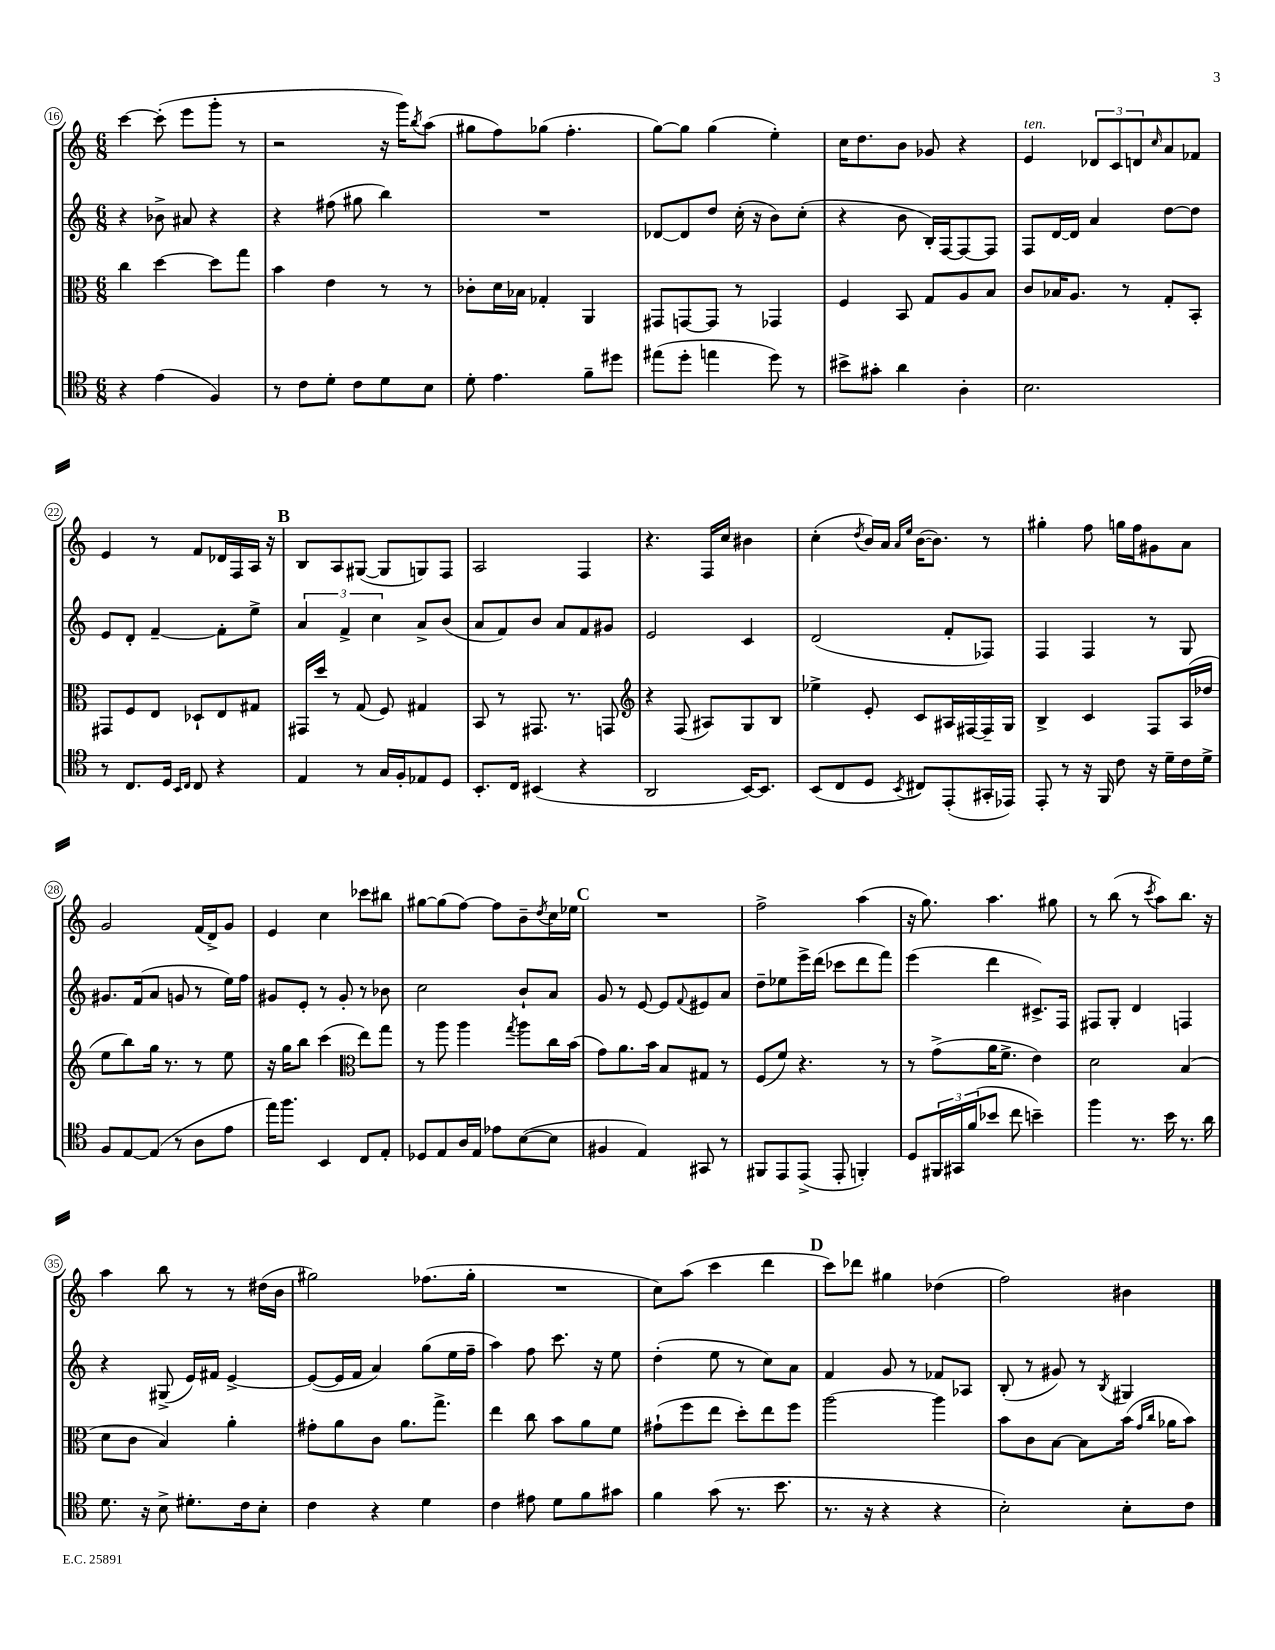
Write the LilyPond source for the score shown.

<<
\new StaffGroup <<
\new Staff = "s0" {
    \clef treble \key c \major \numericTimeSignature \time 6/8
    c'''4~ c'''8-.( e'''8 g'''8-. r8 |
    r2 r16 g'''16) \acciaccatura { b''8 } a''8( |
    gis''8 f''8) ges''8( f''4.-. |
    g''8~) g''8 g''4( e''4-.) |
    c''16 d''8. b'8 ges'8 r4 |
    e'4^\markup { \italic "ten." } \tuplet 3/2 { des'8 c'8 d'8 } \grace { c''16 } a'8 fes'8 |
    e'4 r8 f'8 des'16 f16 a16 r16 |
    \mark \markup { \bold "B" } b8 a8 gis8~( gis8 g8) f8 |
    a2 f4 |
    r4. f16 c''16 bis'4 |
    c''4-.( \acciaccatura { d''8 } b'16) a'16 \grace { a'16 e''16 } b'16~( b'8.) r8 |
    gis''4-. f''8 g''16 f''16 gis'8 a'8 |
    g'2 f'16( d'16->) g'8 |
    e'4 c''4 ces'''8 bis''8 |
    gis''8~ gis''8( f''8~) f''8 b'8-- \acciaccatura { d''8 } c''16 ees''16 |
    \mark \markup { \bold "C" } R2. |
    f''2-> a''4( |
    r16 g''8.) a''4. gis''8 |
    r8 b''8( r8 \acciaccatura { c'''8 } a''8) b''8. r16 |
    a''4 b''8 r8 r8 dis''16( b'16 |
    gis''2) fes''8.( gis''16-. |
    R2. |
    c''8) a''8( c'''4 d'''4 |
    \mark \markup { \bold "D" } c'''8) des'''8 gis''4 des''4( |
    f''2) bis'4 \bar "|." |
}
\new Staff = "s1" {
    \clef treble \key c \major \numericTimeSignature \time 6/8
    r4 bes'8-> ais'8 r4 |
    r4 fis''8( gis''8 b''4) |
    R2. |
    des'8~ des'8 d''8 c''16-.( r16 b'8) c''8-.( |
    r4 b'8 b16-.) f16~ f8~ f8 |
    f8 d'16~ d'16 a'4 d''8~ d''8 |
    e'8 d'8-. f'4~-- f'8-. e''8-> |
    \mark \markup { \bold "B" } \tuplet 3/2 { a'4 f'4-> c''4 } a'8-> b'8( |
    a'8 f'8) b'8 a'8 f'8 gis'8 |
    e'2 c'4 |
    d'2( f'8-. fes8) |
    f4 f4 r8 g8 |
    gis'8. f'16( a'8 g'8 r8 e''16) f''16 |
    gis'8 e'8-. r8 gis'8-. r8 bes'8 |
    c''2 b'8-! a'8 |
    \mark \markup { \bold "C" } g'8 r8 e'8~ e'8 \appoggiatura { f'8 } eis'8 a'8 |
    d''8-- ees''8 e'''16-> d'''16( ces'''8 d'''8 f'''8) |
    e'''4( d'''4 cis'8.->) f16 |
    fis8 g8-. d'4 f4 |
    r4 gis8->( e'16) fis'16 e'4~-> |
    e'8~( e'16 f'16 a'4) g''8( e''16 f''16-- |
    a''4) f''8 c'''8. r16 e''8 |
    d''4-.( e''8 r8 c''8) a'8 |
    \mark \markup { \bold "D" } f'4 g'8 r8 fes'8 aes8 |
    b8-.( r8 gis'8) r8 \acciaccatura { b8 } gis4 \bar "|." |
}
\new Staff = "s2" {
    \clef alto \key c \major \numericTimeSignature \time 6/8
    c''4 d''4~ d''8 g''8 |
    b'4 e'4 r8 r8 |
    ces'8-. d'16 bes16 ges4-. a,4 |
    gis,8 g,8~ g,8 r8 ges,4 |
    f4 b,8 g8 a8 b8 |
    c'8 bes16 a8. r8 g8-. b,8-. |
    gis,8 f8 e8 des8-! e8 gis8 |
    \mark \markup { \bold "B" } gis,16 d''16 r8 g8( f8) gis4 |
    b,8 r8 gis,8. r8. g,8 |
    \clef treble r4 f8( ais8) g8 b8 |
    ees''4-> e'8-. c'8 ais16 fis16~ fis16-- g16 |
    b4-> c'4 f8 a16( des''16 |
    e''8 b''8) g''16 r8. r8 e''8 |
    r16 g''16 b''8 c'''4( \clef alto e''8) g''8 |
    r8 a''8 a''4 \acciaccatura { g''8 } a''8 c''16 b'16( |
    \mark \markup { \bold "C" } g'8) a'8. b'16 b8 gis8 r8 |
    f8( f'8) r4. r8 |
    r8 g'8->( a'16 f'8.-> e'4) |
    d'2 b4( |
    d'8 c'8 b4) a'4-. |
    gis'8-. a'8 c'8 a'8. g''8.-> |
    e''4 c''8 b'8 a'8 f'8 |
    gis'8-!( f''8 e''8 d''8-.) e''8 f''8 |
    \mark \markup { \bold "D" } a''2~ a''4 |
    b'8 c'8 b8~ b8 b'16( \grace { g'16 c''16 } aes'16 b'8) \bar "|." |
}
\new Staff = "s3" {
    \clef tenor \key c \major \numericTimeSignature \time 6/8
    r4 e'4( f4) |
    r8 c'8 d'8-. c'8 d'8 b8 |
    d'8-. e'4. f'8-- dis''8 |
    eis''8( d''8-. e''4 d''8) r8 |
    bis'8-> gis'8-. a'4 a4-. |
    b2. |
    r8 c8. d16 \grace { b,16 c16 } c8 r4 |
    \mark \markup { \bold "B" } e4 r8 g16 f16-. ees8 d8 |
    b,8.-. c16 bis,4( r4 |
    a,2 b,16~) b,8. |
    b,8( c8 d8 \acciaccatura { b,8 } cis8) e,8-.( gis,16-. ees,16) |
    e,8-. r8 r16 f,16 c'8 r16 d'16-- c'16 d'16-> |
    f8 e8~ e8( r8 a8 e'8 |
    e''16) f''8. b,4 c8 e8-. |
    des8 e8 a16 e16 ees'8 b8~( b8 |
    \mark \markup { \bold "C" } fis4 e4) gis,8 r8 |
    fis,8 e,8 e,8->( e,8-. f,4-.) |
    d8 \tuplet 3/2 { fis,16 gis,16 f'16( } bes'8 c''8 b'4--) |
    f''4 r8. b'16 r8. a'16 |
    d'8. r16 b8-> dis'8.-. c'16 b8-. |
    c'4 r4 d'4 |
    c'4 eis'8 d'8 f'8 gis'8 |
    f'4 g'8( r8. b'8. |
    \mark \markup { \bold "D" } r8. r16 r4 r4 |
    b2-.) b8-. c'8 \bar "|." |
}
>>
>>
\layout { \context { \Score currentBarNumber = #16 \override BarNumber.stencil = #(make-stencil-circler 0.1 0.3 ly:text-interface::print) } }
